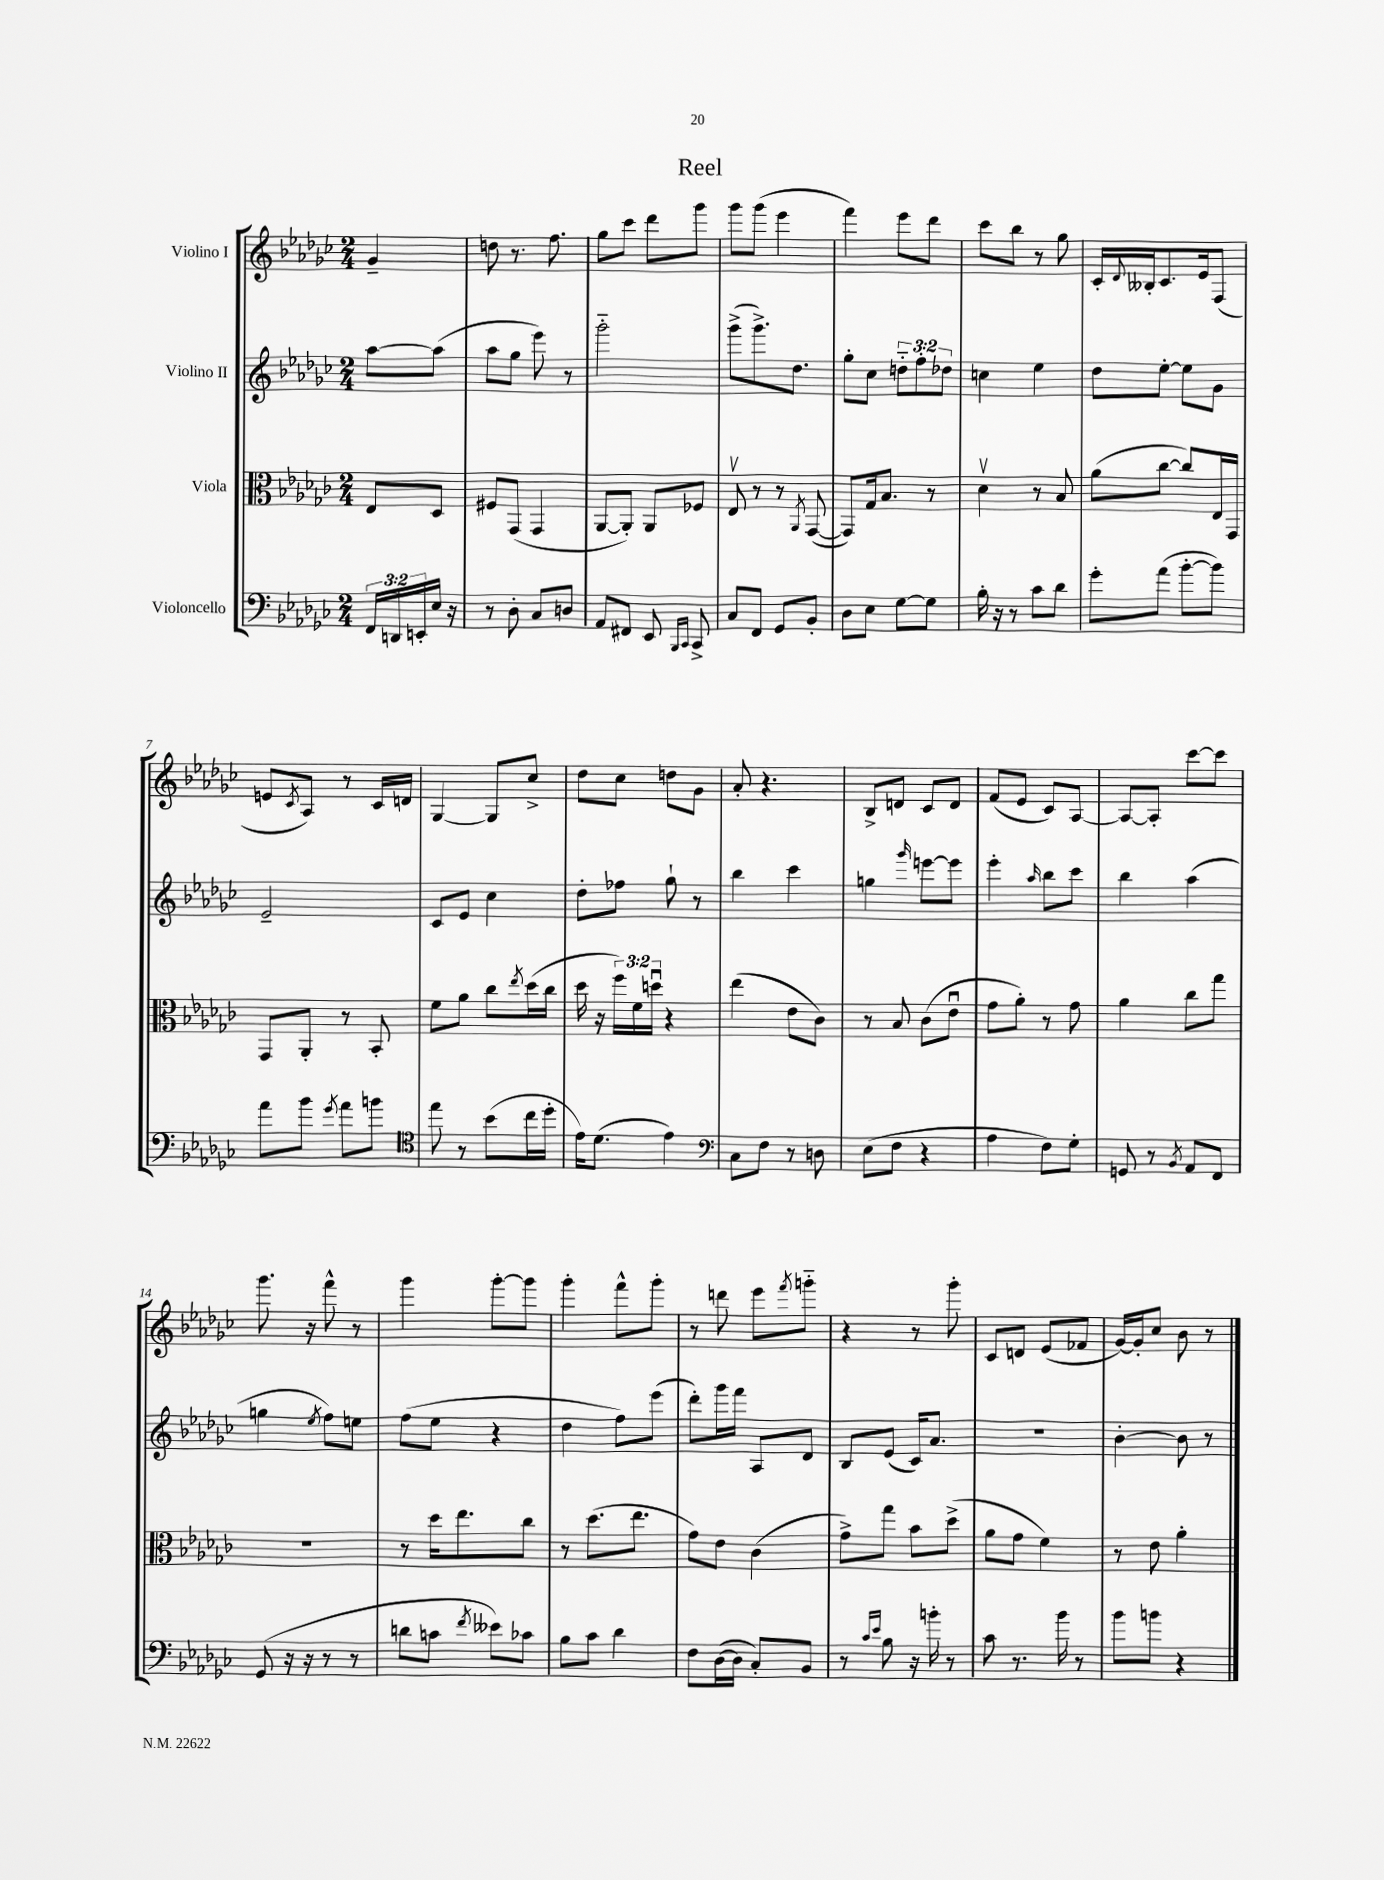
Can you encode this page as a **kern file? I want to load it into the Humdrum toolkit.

**kern	**kern	**kern	**kern
*staff4	*staff3	*staff2	*staff1
*clefF4	*clefC3	*clefG2	*clefG2
*k[b-e-a-d-g-c-]	*k[b-e-a-d-g-c-]	*k[b-e-a-d-g-c-]	*k[b-e-a-d-g-c-]
*M2/4	*M2/4	*M2/4	*M2/4
24FF/LL	8E-/L	[8aa-\L	4g-~/
24DD/	.	.	.
24EE'/	.	.	.
16E-/JJ	8D-/J	(8aa-\]J	.
16r	.	.	.
=	=	=	=
8r	8F#/L	8aa-\L	8dd\
8D-'\	(8GG-/J	8gg-\J	8.r
8C-/L	4GG-/	8eee-\)	.
.	.	.	8.ff\
8D/J	.	8r	.
=	=	=	=
8AA-/L	[8AA-/L	2ggg-'~\	8gg-\L
8FF#/J	8AA-'/]J)	.	8ccc-\J
8EE-/	8AA-/L	.	8ddd-\L
16qqBBB-/LL	.	.	.
16qqCC-/JJ	.	.	.
8CC-^/	8F-/J	.	8ggg-\J
=	=	=	=
8C-/L	8E-v/	(8ggg-^\L	8ggg-\L
8FF/J	8r	8.ggg-^\)	(8ggg-\J
8GG-/L	8r	.	4eee-\
.	.	8.dd-\J	.
.	8qAA-/	.	.
8BB-'/J	([8GG-/	.	.
=	=	=	=
8D-\L	8GG-/]L)	8gg-'\L	4fff\)
8E-\J	16G-/k	8cc-\J	.
.	8.B-/J	.	.
[8G-\L	.	12dd'~\L	8eee-\L
.	.	12ff'\	.
8G-\]J	8r	.	8ddd-\J
.	.	12dd-\J	.
=	=	=	=
16B-'\	4d-v\	4cc\	8ccc-\L
16r	.	.	.
8r	.	.	8bb-\J
8c-\L	8r	4ee-\	8r
8d-\J	8B-/	.	8gg-\
=	=	=	=
8g-'\L	(8a-\L	8dd-\L	16c-'/LL
.	.	.	8qqd-/
.	.	.	16B--'/J
(8a-\J	[8cc-\J	[8ee-'\J	8.c-/
[8b-'\L	8cc-/]L)	8ee-\]L	.
.	.	.	16e-/k
8b-\]J)	16E-/L	8g-\J	(8F/J
.	16GG-/JJ	.	.
=	=	=	=
8a-\L	8GG-/L	2e-~/	8e/L
.	.	.	8qc-/
8b-\J	8AA-'/J	.	8A-/J)
8qg-/	.	.	.
8a-\L	8r	.	8r
8b\J	8BB-'/	.	16c-/LL
.	.	.	16d/JJ
=	=	=	=
*clefC4	*	*	*
8ee-\	8f\L	8c-/L	[4G-/
8r	8a-\J	8e-/J	.
(8b-\L	8cc-\L	4cc-\	8G-/]L
.	8qee-/	.	.
16cc-\L	(16dd-\L	.	8cc-^/J
16dd-'\JJ	16cc-\JJ	.	.
=	=	=	=
16e-\LK)	16dd-\	8dd-'\L	8dd-\L
(8.d-\J	16r	.	.
.	24ff\LL)	8ff-\J	8cc-\J
.	24f\	.	.
.	24ddu\JJ	.	.
4e-\)	4r	8gg-`\	8dd\L
.	.	8r	8g-\J
=	=	=	=
*clefF4	*	*	*
8C-\L	(4ee-\	4bb-\	8a-'/
8F\J	.	.	4.r
8r	8e-\L	4ccc-\	.
8D\	8c-\J)	.	.
=	=	=	=
(8E-\L	8r	4gg\	8B-^/L
8F\J	8B-/	.	8d/J
.	.	16qqggg-/	.
4r	(8c-\L	[8eee\L	8c-/L
.	8e-u\J	8eee\]J	8d/J
=	=	=	=
4A-\	8g-\L	4eee-'\	(8f/L
.	8a-'\J)	.	8e-/J
.	.	16qqaa-/	.
8F\L)	8r	8bb-\L	8c-/L)
8G-'\J	8g-\	8ccc-\J	[8A-/J
=	=	=	=
8GG/	4a-\	4bb-\	8A-/_L
8r	.	.	8A-'/]J
8qBB-/	.	.	.
8AA-/L	8cc-\L	(4aa-\	[8ccc-\L
8FF/J	8gg-\J	.	8ccc-\]J
=	=	=	=
(8GG-/	2r	4gg\	8.ggg-\
16r	.	.	.
16r	.	.	16r
.	.	8qee-/	.
8r	.	8ff\L)	8fff^^\
8r	.	8ee\J	8r
=	=	=	=
8d\L	8r	(8ff\L	4ggg-\
8c\J	16dd-\LK	8ee-\J	.
.	8.ee-\	.	.
8qf/	.	.	.
8e--\L)	.	4r	[8ggg-'\L
8c-\J	8cc-\J	.	8ggg-\]J
=	=	=	=
8B-\L	8r	4dd-\	4ggg-'\
8c-\J	(8.dd-\L	.	.
4d-\	.	8ff\L)	8fff^^\L
.	8.ee-\J	.	.
.	.	(8eee-\J	8ggg-'\J
=	=	=	=
8F\L	8g-\L)	8ddd-'\L)	8r
([16D-\L	8e-\J	16ggg-\L	8ddd\
16D-\]JJ	.	16fff\JJ	.
8C-'/L)	(4c-\	8A-/L	8eee-\L
.	.	.	8qfff/
8BB-/J	.	8d-/J	8ggg'~\J
=	=	=	=
8r	8g-^\L)	8B-/L	4r
16qqc-/LL	.	.	.
16qqe-/JJ	.	.	.
8B-\	8gg-\J	(8e-/J	.
16r	8b-\L	16c-/LK)	8r
16b'\	.	8.a-/J	.
8r	(8dd-^\J	.	8ggg-'\
=	=	=	=
8c-\	8a-\L	2r	8c-/L
8.r	8g-\J	.	8d/J
.	4f\)	.	(8e-/L
16b-\	.	.	.
8r	.	.	8f-/J
=	=	=	=
8b-\L	8r	[4b-'\	[16g-/LL)
.	.	.	16g-'/]J
8b\J	8e-\	.	8cc-/J
4r	4a-'\	8b-\]	8b-\
.	.	8r	8r
==	==	==	==
*-	*-	*-	*-
